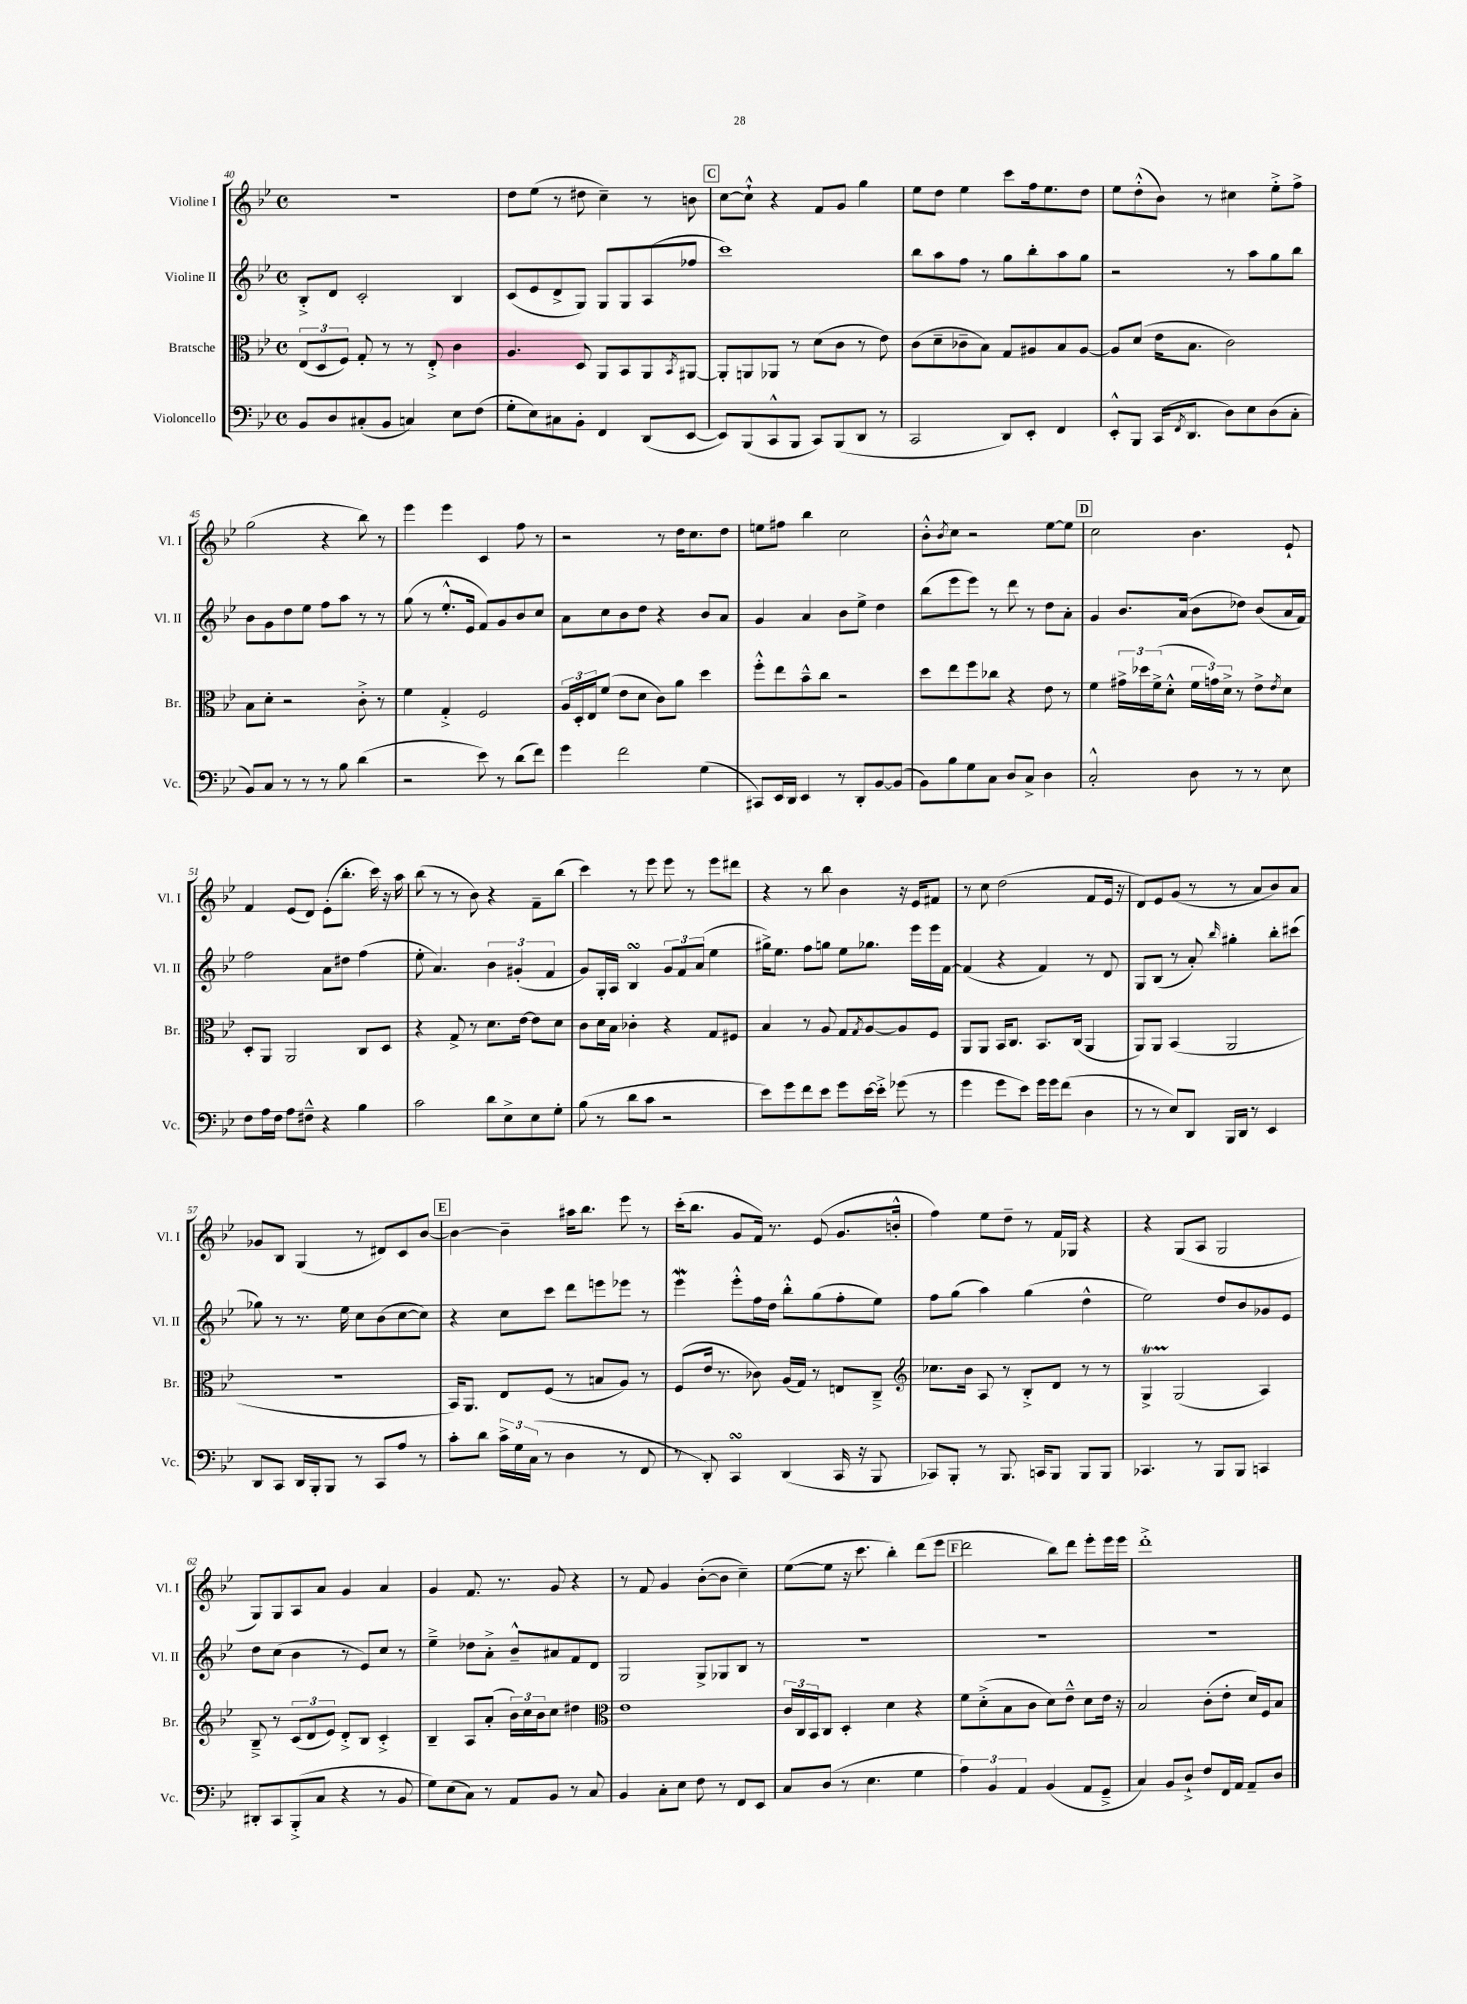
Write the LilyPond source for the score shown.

<<
\new StaffGroup <<
\new Staff = "s0" \with { instrumentName = "Violine I" shortInstrumentName = "Vl. I" } {
    \clef treble \key bes \major \defaultTimeSignature \time 4/4
    R1 |
    d''8 ees''8( r8 dis''8 c''4--) r8 b'8 |
    \mark \markup { \box "C" } c''8~ c''8-!-^ r4 f'8 g'8 g''4 |
    ees''8 d''8 ees''4 c'''8 f''16 ees''8. d''8 |
    ees''8 d''8-.-^( bes'8) r8 cis''4 ees''8-.-> f''8-> |
    g''2( r4 bes''8) r8 |
    ees'''4 ees'''4 c'4 f''8 r8 |
    r2 r8 d''16 c''8. d''8 |
    e''8 fis''8 bes''4 c''2 |
    bes'8-.-^ \acciaccatura { bes'8 } c''8 r2 ees''8~ ees''8 |
    \mark \markup { \box "D" } c''2 bes'4. ees'8-! |
    f'4 ees'8( d'8) ees'8-.( bes''8.-. c'''16) r16 a''16 |
    bes''8( r8 r8 bes'8) r4 f'8-- bes''8( |
    c'''4) r8 ees'''8 ees'''8 r8 ees'''8 dis'''8 |
    r4 r8 bes''8 bes'4 r16 ees'16 fis'8 |
    r8 c''8 d''2( f'8 ees'16 r16 |
    d'8) ees'8 g'8( r8 r8 a'8 bes'8) a'8 |
    ges'8 bes8 g4( r8 dis'8) c'8 bes'8~ |
    \mark \markup { \box "E" } bes'4~ bes'4-- ais''16 bes''8. ees'''8 r8 |
    c'''16-.( bes''8. g'8 f'16) r8. ees'8( g'8. b'16-.-^ |
    f''4) ees''8 d''8-- r8 f'16 ges16 r4 |
    r4 g8( a8 g2 |
    g8) g8 a8 a'8 g'4 a'4 |
    g'4 f'8. r8. g'8 r4 |
    r8 f'8 g'4 bes'8~-.( bes'8 c''4--) |
    ees''8~( ees''8 r16 c'''8. bes''4-.) d'''8( ees'''8 |
    \mark \markup { \box "F" } d'''2 bes''8) d'''8 ees'''8-. ees'''16 ees'''16 |
    d'''1-.-> \bar "|." |
}
\new Staff = "s1" \with { instrumentName = "Violine II" shortInstrumentName = "Vl. II" } {
    \clef treble \key bes \major \defaultTimeSignature \time 4/4
    bes8-.-> d'8 c'2-. bes4 |
    c'8( ees'8 d'8-> g8) g8 g8 a8( fes''8 |
    \mark \markup { \box "C" } c'''1) |
    bes''8 a''8 f''8 r8 g''8 bes''8-. a''8 g''8 |
    r2 r8 a''8 g''8 bes''8 |
    bes'8 g'8 d''8 ees''8 f''8 a''8 r8 r8 |
    g''8( r8 ees''8.-.-^ ees'16 f'8) g'8 bes'8 c''8 |
    a'8 c''8 bes'8 d''8 r4 bes'8 a'8 |
    g'4 a'4 bes'8 ees''8-> d''4 |
    bes''8( ees'''8 ees'''8) r8 d'''8 r8 d''8 a'8-. |
    \mark \markup { \box "D" } g'4 bes'8. a'16( bes'8 des''8) bes'8( a'16 f'16) |
    f''2 a'8 dis''8 f''4( |
    ees''8-. a'4.) \tuplet 3/2 { bes'4 gis'4-.( f'4 } |
    g'8) g16-. a16 bes4\turn \tuplet 3/2 { g'8 f'8 a'8( } ees''4 |
    gis''16->) ees''8. f''8 g''8 ees''8 ges''8. ees'''16 ees'''16 f'16~ |
    f'4( r4 f'4) r8 d'8 |
    g8 bes8( r8 a'8-.) \grace { bes''16 } gis''4-. bes''8-. cis'''8( |
    ges''8) r8 r8. ees''16 c''8 bes'8( c''8~ c''8) |
    \mark \markup { \box "E" } r4 c''8 c'''8 d'''8 e'''8 ees'''8 r8 |
    ees'''4\mordent ees'''8-.-^ f''16 d''16 bes''8-.-^ g''8( f''8-. ees''8) |
    f''8 g''8( a''4) g''4( d''4-^ |
    ees''2) d''8 bes'8 ges'8 ees'8 |
    d''8 c''8( bes'4 r8 ees'8) c''8 r8 |
    ees''4---> des''8 a'8-.-> bes'8---^ ais'8 f'8 d'8 |
    g2 g8-> ges8 bes8 r8 |
    R1 |
    \mark \markup { \box "F" } R1 |
    R1 \bar "|." |
}
\new Staff = "s2" \with { instrumentName = "Bratsche" shortInstrumentName = "Br." } {
    \clef alto \key bes \major \defaultTimeSignature \time 4/4
    \tuplet 3/2 { ees8( d8 f8) } g8-. r8 r8 ees8-.-> c'4 |
    a4. d8 a,8 bes,8 a,8 \acciaccatura { bes,8 } ais,8~ |
    \mark \markup { \box "C" } ais,8-. a,8 aes,8 r8 d'8( c'8 r8 ees'8) |
    c'8( d'8-- ces'8-- bes8) g8 ais8 bes8 ais8~ |
    ais8 d'8( ees'16 bes8. c'2) |
    bes8 d'8-. r2 c'8-.-> r8 |
    f'4 g4-.-> f2 |
    \tuplet 3/2 { a16 d16-. ees16 } f'8( ees'8 d'8 c'8) a'8 d''4 |
    f''8-.-^ ees''8 bes'8---^ c''8 r2 |
    d''8 ees''8 f''8 ces''8 r4 ees'8 r8 |
    \mark \markup { \box "D" } f'4 \tuplet 3/2 { gis'16-> des''16 f'16->( } d'8-.-^ \tuplet 3/2 { f'16 g'16) d'16-> } r8 ees'8-> \acciaccatura { ees'8 } d'8 |
    d8-. a,8 a,2 c8 d8 |
    r4 g8-> r8 d'8. ees'16~ ees'8 d'8 |
    c'8 d'16 bes16 ces'4-. r4 g8 fis8 |
    bes4 r8 a8 g8 \acciaccatura { g8 } a8~ a8 f8 |
    a,8 a,8 bes,16 c8. bes,8. c16( a,4 |
    a,8) a,8 bes,4( a,2 |
    R1 |
    \mark \markup { \box "E" } bes,16) a,8. ees8 f8( r8 b8 a8) r8 |
    f8( ees'16 r8. ces'8) a16( g16) r8 e8 c8---> |
    \clef treble ces''8. bes'16 a8 r8 bes8-.-> d'8 r8 r8 |
    g4->\startTrillSpan g2\stopTrillSpan( a4) |
    bes8---> r8 \tuplet 3/2 { c'8( d'8 ees'8) } d'8-.-> bes8 c'4-.-> |
    bes4-- a8 a'8-.( \tuplet 3/2 { bes'16) c''16 bes'16 } c''8 dis''4 |
    \clef alto ees'1 |
    \tuplet 3/2 { c'16 c16 bes,16 } c8 d4-. d'4 r4 |
    \mark \markup { \box "F" } f'8 d'8-.->( bes8 c'8 d'8) ees'8---^ d'8 ees'16 r16 |
    bes2 c'8-.( ees'8-. d'16) f16 bes8 \bar "|." |
}
\new Staff = "s3" \with { instrumentName = "Violoncello" shortInstrumentName = "Vc." } {
    \clef bass \key bes \major \defaultTimeSignature \time 4/4
    bes,8 d8 cis8-.( bes,8 c4) ees8 f8( |
    g8-. ees8) cis8 bes,8-. f,4 d,8( ees,8~ |
    \mark \markup { \box "C" } ees,8) bes,,8( c,8-^ bes,,8 c,8) bes,,8( d,8 r8 |
    c,2 d,8) ees,8-. f,4 |
    ees,8-.-^ bes,,8 c,16( \acciaccatura { f,8 } d,8. d8) ees8 d8( c8-. |
    bes,8) c8 r8 r8 r8 bes8 d'4( |
    r2 ees'8) r8 d'8( f'8) |
    g'4 f'2 g4( |
    cis,8) ees,16 d,16 ees,4 r8 d,8-. bes,8~ bes,8( |
    bes,8) bes8 g8 c8 d8 c8-> d4 |
    \mark \markup { \box "D" } c2-.-^ d8 r8 r8 ees8 |
    f8 a16 f16 a8 fis8---^ r4 bes4 |
    c'2 d'8 ees8-> ees8 g8-. |
    bes8( r8 d'8 c'8 r2 |
    ees'8) g'8 f'8 ees'8 g'8 ees'16~ ees'16-.-> ges'8( r8 |
    g'4 g'8 ees'8) g'16 g'16 f'8( d4 |
    r8 r8 ees8) d,8 bes,,16 d,16 r8 ees,4 |
    d,8 c,8 d,16 bes,,16-. bes,,8 r8 c,8 a8 r8 |
    \mark \markup { \box "E" } c'8-. d'8 \tuplet 3/2 { c'16-> g16 c16( } r8 d4 r8 f,8 |
    r8 d,8-.) c,4\turn d,4( c,16 r16 bes,,8 |
    ces,8) bes,,8-. r8 bes,,8. c,16 bes,,8 bes,,8 bes,,8 |
    ces,4. r8 bes,,8 bes,,8 c,4 |
    dis,8-. c,8 bes,,8-.->( c8 r4 r8 bes,8 |
    g8) ees8( c8) r8 a,8 bes,8 r8 c8 |
    bes,4 c8-. ees8 f8 r8 f,8 ees,8 |
    c8 d8( r8 ees4. g4 |
    \mark \markup { \box "F" } \tuplet 3/2 { a4) bes,4 a,4 } bes,4( a,8 g,8---> |
    c4) bes,8 d8-!-> f8 f,16 a,16 a,8-- d8 \bar "|." |
}
>>
>>
\layout { \context { \Score currentBarNumber = #40 } }
